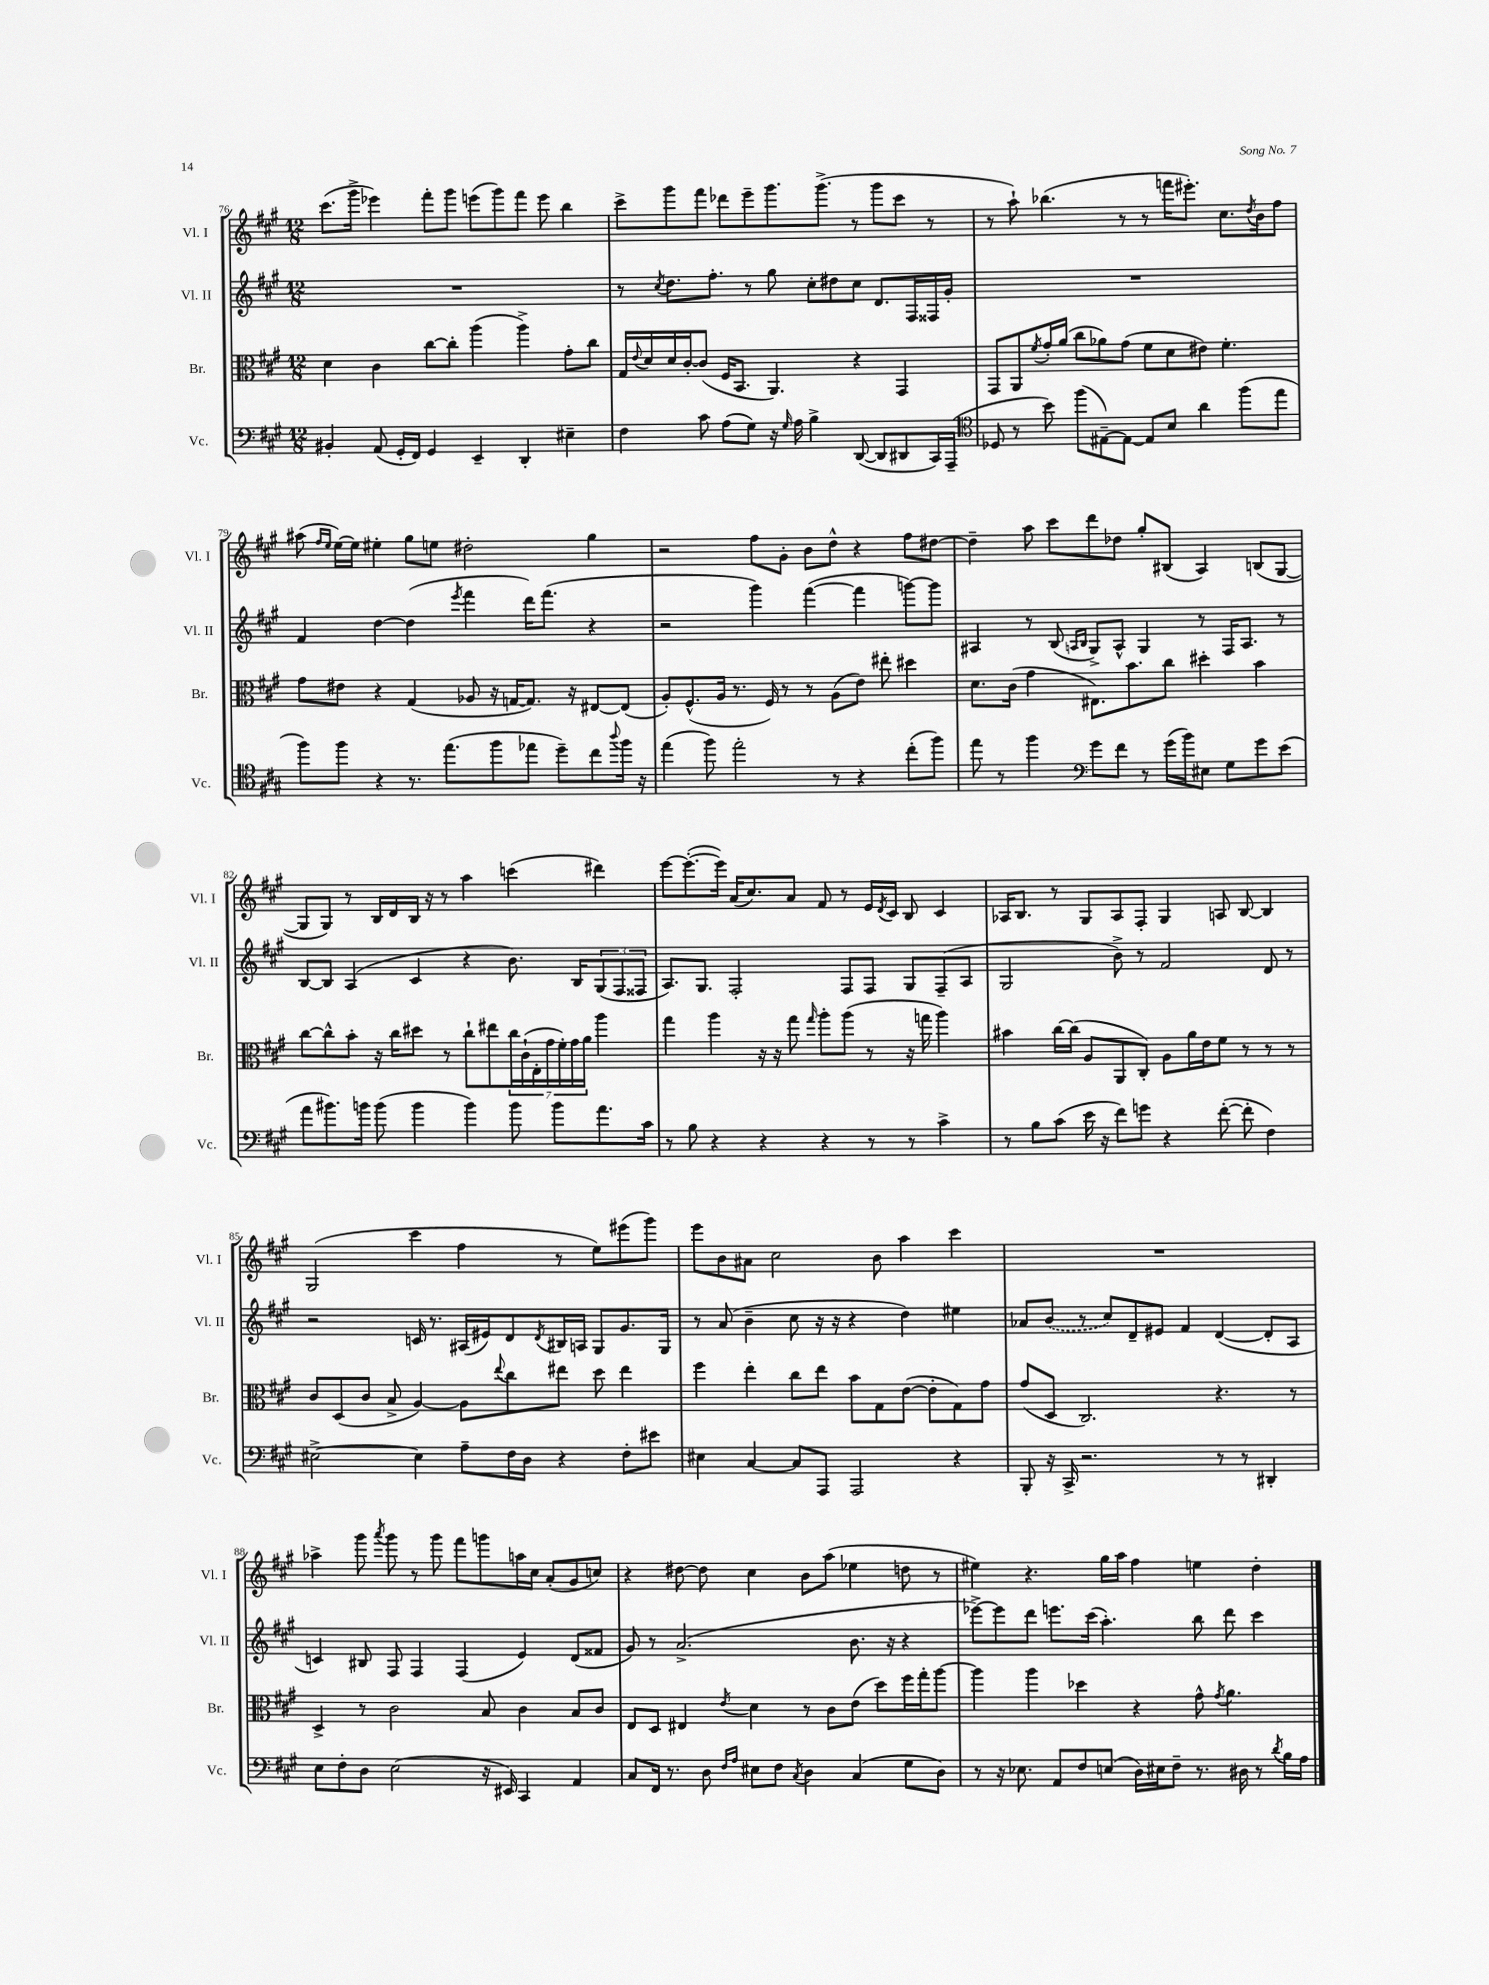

**kern	**kern	**kern	**kern
*staff4	*staff3	*staff2	*staff1
*clefF4	*clefC3	*clefG2	*clefG2
*k[f#c#g#]	*k[f#c#g#]	*k[f#c#g#]	*k[f#c#g#]
*M12/8	*M12/8	*M12/8	*M12/8
4BB#'	4d	1.r	(8.ccc#
.	.	.	16ggg#^
(8AA	4c#	.	4eee-)
16GG#'	.	.	.
16FF#)	.	.	.
4GG#	[8cc#	.	8fff#'
.	8cc#']	.	8ggg#
4EE~	(4aa	.	(8eee
.	.	.	8ggg#)
4DD'	4aa^)	.	8fff#
.	.	.	8eee
4E#~	8g#'	.	4bb
.	8cc#	.	.
=	=	=	=
4F#	16G#	8r	8ccc#^
.	8qqe	.	.
.	16d	.	.
.	.	8qcc#	.
.	16d	8.dd	8ggg#
.	[16c#'	.	.
8c#	(8c#]	.	8fff#
.	.	8.ff#'	.
(8A	16F#	.	8ddd-
.	8.BB	.	.
8G#)	.	8r	8eee~
16r	4.AA)	8gg#	8.ggg#
16qqG#	.	.	.
16A	.	.	.
4B^	.	8cc#'	.
.	.	.	(8.ggg#^
.	.	8dd#	.
([8DD	4r	8cc#	8r
8DD]	.	8.d	8ggg#
8DD#	4GG#	.	8ccc#
.	.	16F#	.
16CC#)	.	16F##	8r
(16AAA~	.	16g#'	.
=	=	=	=
*clefC4	*	*	*
8D-	8GG#	1.r	8r
8r	8AA	.	8aa`)
.	8qf#	.	.
8b)	16g#'	.	(4.bb-
.	(16a	.	.
(8ff#	8cc#	.	.
[8E#~)	8a-)	.	.
8E#_	(8g#	.	8r
8E#]	8f#	.	8r
8B	8d	.	16fff
.	.	.	8.eee#')
4a	8e#)	.	.
.	4.f#'	.	8.cc#
(8ff#	.	.	.
.	.	.	8qdd
.	.	.	16b
8ee	.	.	8ff#
=	=	=	=
8ff#)	8g#	4f#	(8aa#
.	.	.	16qqff#
.	.	.	16qqee
8ff#	8e#	.	[16ee)
.	.	.	16ee]
4r	4r	[4dd	4ee#'
8.r	(4G#	(4dd]	8gg#
.	.	.	8ee
(8.ee	.	.	.
.	.	8qeee	.
.	8A-	4fff#	2dd#'
8ff#	16r	.	.
.	[16G	.	.
8ee-	8.G])	16ddd)	.
.	.	(8.fff#	.
8dd~)	.	.	.
.	16r	.	.
8cc#	[8E#	4r	4gg#
8qqaa	.	.	.
16ff#	(8E#]	.	.
16r	.	.	.
=	=	=	=
(4ee	8A')	2r	2r
.	(8.F#^^	.	.
8ff#)	.	.	.
.	16A	.	.
2ee'	8.r	.	.
.	.	4ggg#)	8ff#
.	16F#)	.	.
.	8r	.	8g#'
.	8r	([4fff#	8b
8r	(8A	.	8dd^^
4r	8e)	4fff#]	4r
.	8ee#'	.	.
(8cc#'	4dd#	[8ggg)	8ff#
8ff#)	.	8ggg]	[8dd#
=	=	=	=
8ee	8.d	4A#	4dd#~]
8r	.	.	.
.	(16c#	.	.
4ff#	4g#	8r	8aa
.	.	(8B	8ccc#
*clefF4	*	*	*
.	.	16qqA	.
.	.	16qqB	.
8g#	8.E#)	8G#^)	8ddd
8f#	.	8A^^	8dd-
.	8.b	.	.
8r	.	4G#	8gg#'
(16g#	8cc#	.	(8B#
16b)	.	.	.
8E#	4dd#'	8r	4A)
8G#	.	16F#	.
.	.	8.A	.
8g#	4b	.	(8B
(8e	.	8r	[8G#
=	=	=	=
8a	[8cc#	[8B	8G#]
8.b#)	8cc#^^]	8B]	8G#)
.	8b'	(4A	8r
16b	.	.	.
(8b	16r	.	16B
.	16cc#	.	16d
4b	8dd#	4c#	16B
.	.	.	16r
.	8r	.	8r
4b)	8cc#`	4r	4aa
.	8ee#	.	.
8b	28cc#	8.b)	(4ccc
.	(28c#`	.	.
.	28E'	.	.
.	28g#	.	.
8b	.	.	.
.	28f#')	.	.
.	28g#	.	.
.	.	16B	.
.	28a	.	.
8.a	4aa	(12G#	4ddd#)
.	.	12F#	.
.	.	12F##	.
16c#	.	.	.
=	=	=	=
8r	4gg#	8.A)	[8eee
8B	.	.	(8.eee'_
.	.	8.G#	.
4r	4aa	.	.
.	.	.	16eee])
.	.	2F#'	(16a
.	.	.	8.cc#)
4r	16r	.	.
.	16r	.	.
.	8gg#	.	8a
.	16qqgg#	.	.
4r	8aa'	.	8f#
.	(8aa	8F#	8r
8r	8r	8F#	16e
.	.	.	8qd
.	.	.	16c#
8r	16r	8G#	8B
.	16gg	.	.
4c#^	4aa)	(8F#~	4c#
.	.	8A	.
=	=	=	=
8r	4b#	2G#	16A-
.	.	.	8.B
8B	.	.	.
(8c#	[16cc#	.	8r
.	(16cc#]	.	.
16e	8A	.	8G#
16r	.	.	.
8f#)	8AA	8b^)	8A-
8g	8C#')	8r	8F#'
4r	8A	2f#	4G#
.	16a	.	.
.	16e	.	.
([8f#'	8f#	.	8A
8f#']	8r	.	[8B
4F#)	8r	8d	4B]
.	8r	8r	.
=	=	=	=
[2E#^	8c#	2r	(2G#
.	(8D	.	.
.	8c#	.	.
.	8B^	.	.
4E#]	[4A)	16c	4ccc#
.	.	8.r	.
8A~	8A]	(16A#	4ff#
.	.	16e#)	.
.	8qqee	.	.
16F#	8cc#	8d	.
16D	.	.	.
.	.	8qd	.
4r	8ee#	16B#	8r
.	.	16A	.
.	8dd	8G#	8ee)
8F#'	4ee#	8.g#	(8eee#
8e#	.	.	8ggg#)
.	.	16G#	.
=	=	=	=
4E#	4ff#	8r	8eee
.	.	(8a	8b
[4C#	4ee'	4b~	8a#
.	.	.	2cc#
8C#]	8cc#	8cc#	.
8AAA	8ee	16r	.
.	.	16r	.
2AAA	8b	4r	.
.	8G#	.	8b
.	([8e	4dd)	4aa
.	8e']	.	.
4r	8G#)	4ee#	4ccc#
.	8g#	.	.
=	=	=	=
8BBB'	(8g#	8a-	1.r
16r	8D	(8b	.
16CC#^	.	.	.
2.r	2.C#)	8r	.
.	.	8cc#)	.
.	.	8d~	.
.	.	8e#	.
.	.	4f#	.
8r	4.r	([4d	.
8r	.	.	.
4DD#'	.	8d']	.
.	8r	8A	.
=	=	=	=
8E	4D^	4c)	4aa-^
8F#'	.	.	.
8D	8r	8B#	8ggg#
.	.	.	8qaaa
(2E	2c#	8F#	8ggg#
.	.	4F#	8r
.	.	.	8ggg#
.	.	(4F#	8fff#
16r	8B	.	8ggg
16EE#)	.	.	.
4CC#	4c#	4e)	16aa
.	.	.	16cc#
.	.	.	(8a'
4AA	8B	(8d	8g#
.	8c#	8f##	8cc)
=	=	=	=
8C#	8E	8g#)	4r
16FF#	8D	8r	.
8.r	.	.	.
.	4E#	(2.a^	[8dd#
8D	.	.	8dd#]
16qqF#	.	.	.
16qqA	8qe	.	.
8E#	4d	.	4cc#
8F#	.	.	.
8qC#	.	.	.
4D	8r	.	8b
.	8c#	.	(8aa
(4C#	(8e	8.b	4ee-
.	8dd)	.	.
.	.	16r	.
8G#	16ff#	4r	8dd
.	16gg#'	.	.
8D)	[8aa	.	8r
=	=	=	=
8r	4aa]	[8eee-^)	4ee#)
16r	.	8eee-]	.
8.E-	.	.	.
.	4aa	8ddd	4.r
8AA	.	8.eee	.
8F#	4dd-	.	.
.	.	(16ccc#	.
(8E	.	4.aa')	16gg#
.	.	.	16aa
16D)	4r	.	4ff#
16E#	.	.	.
8F#~	.	.	.
8.r	8g#^^	8bb	4ee
.	8qg#	.	.
.	4.a	8ddd	.
16D#	.	.	.
8r	.	4ccc#	4dd'
8qd	.	.	.
16B	.	.	.
16A	.	.	.
==	==	==	==
*-	*-	*-	*-
